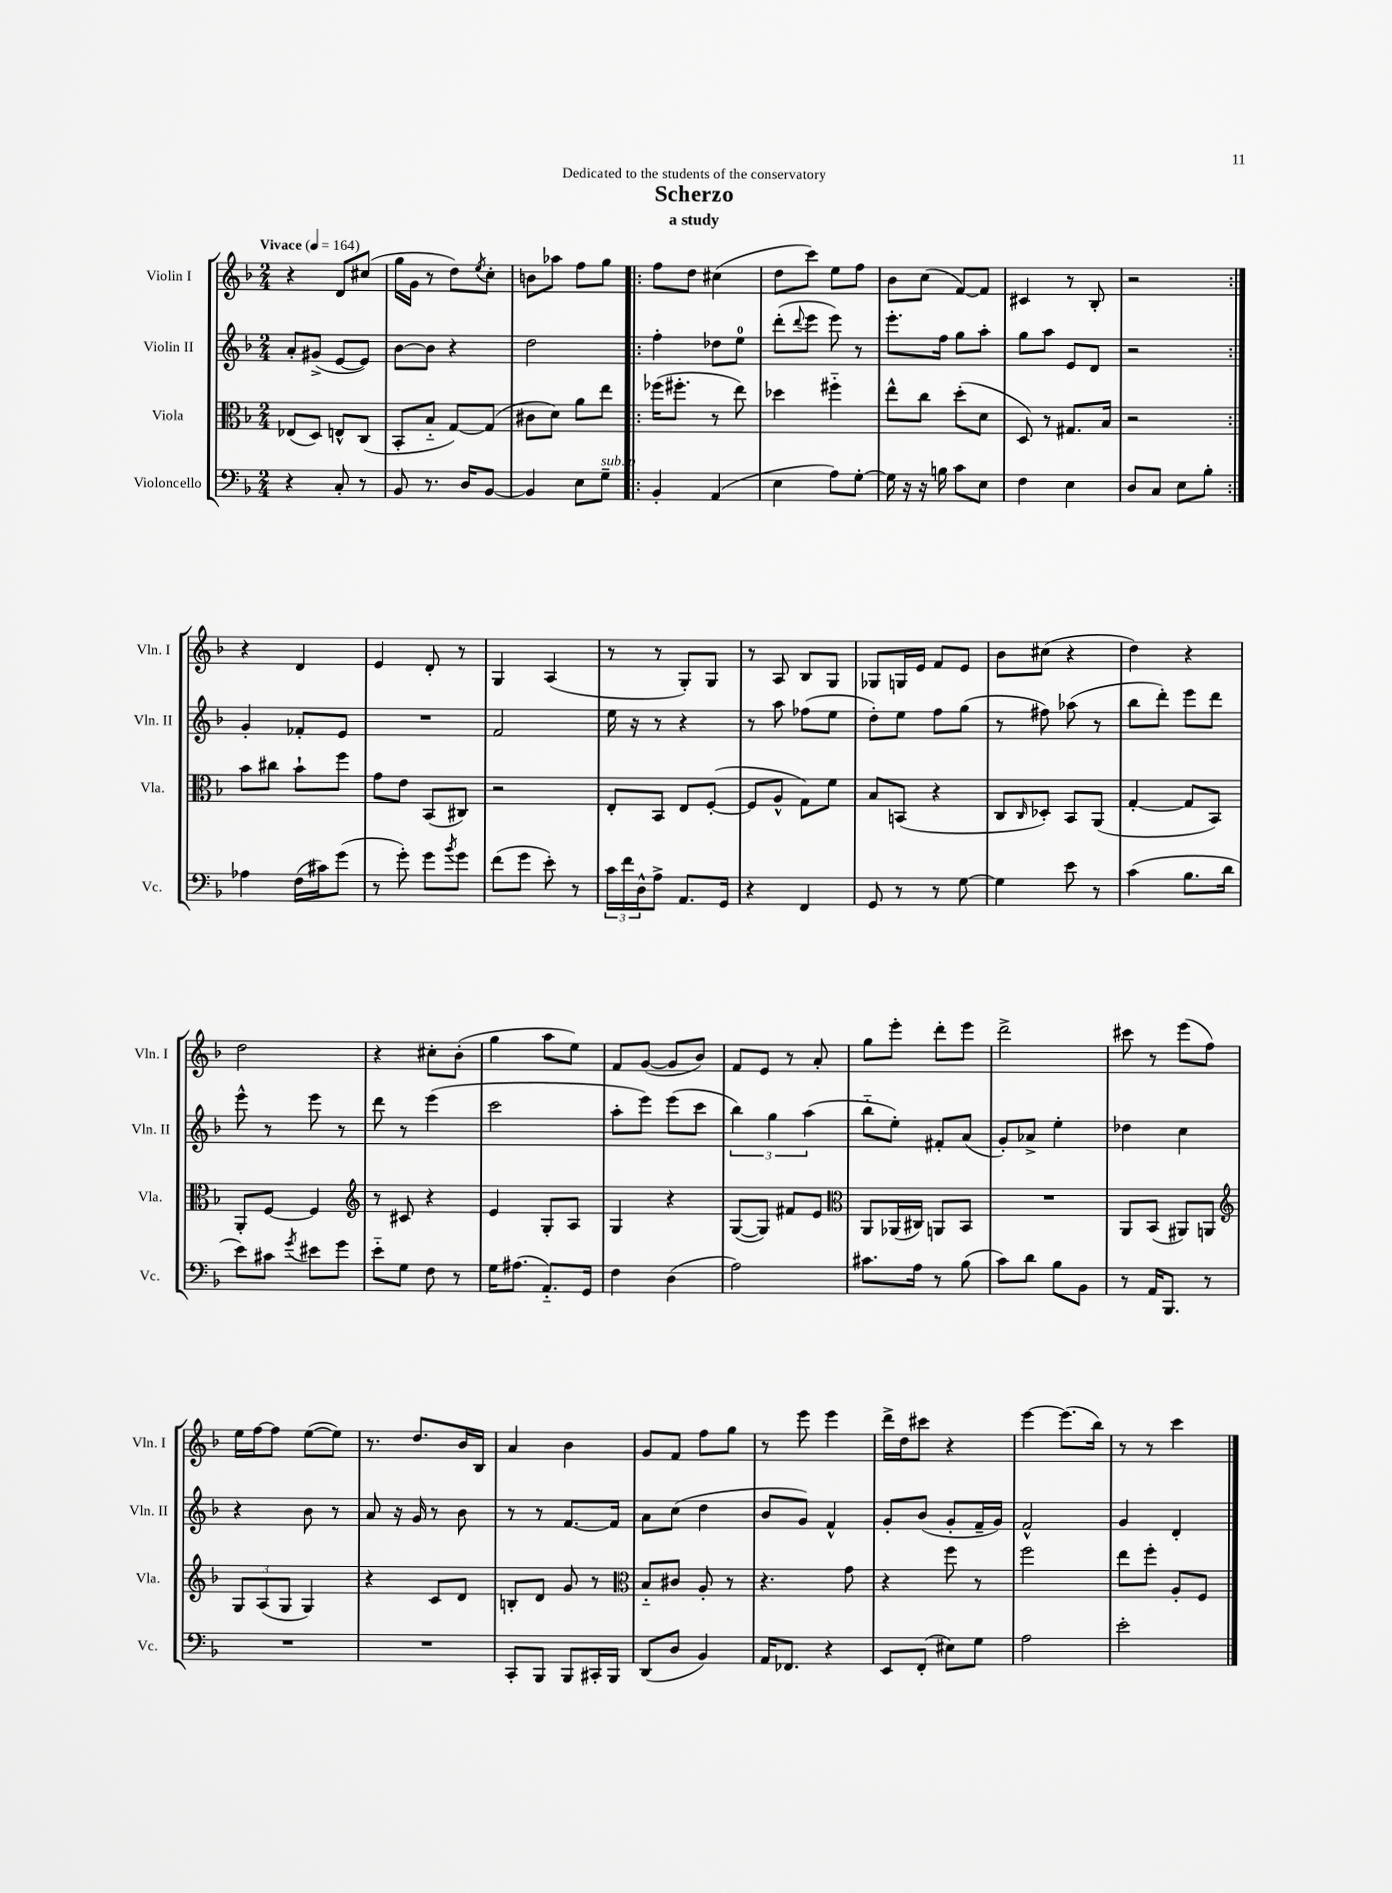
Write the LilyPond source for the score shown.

\header { title = "Scherzo" subtitle = "a study" dedication = "Dedicated to the students of the conservatory" }
<<
\new StaffGroup <<
\new Staff = "s0" \with { instrumentName = "Violin I" shortInstrumentName = "Vln. I" } {
    \clef treble \key f \major \numericTimeSignature \time 2/4 \tempo "Vivace" 4 = 164
    r4 d'8 cis''8( |
    g''16 g'16 r8 d''8) \acciaccatura { e''8 } c''8-. |
    b'8 aes''8 f''8 g''8 |
    \repeat volta 2 { f''8 d''8 cis''4( |
    d''8 c'''8) e''8 f''8 |
    bes'8 c''8( f'8~) f'8 |
    cis'4 r8 bes8-. |
    r2 | }
    r4 d'4 |
    e'4 d'8-. r8 |
    g4 a4( |
    r8 r8 g8-.) g8 |
    r8 a8 bes8 g8 |
    ges8 g16 e'16 f'8 e'8 |
    bes'8 cis''8( r4 |
    d''4) r4 |
    d''2 |
    r4 cis''8-. bes'8-.( |
    g''4 a''8 e''8) |
    f'8 g'8~( g'8 bes'8) |
    f'8 e'8 r8 a'8-. |
    g''8 e'''8-. d'''8-. e'''8 |
    d'''2-> |
    cis'''8 r8 e'''8( f''8) |
    e''16 f''16~ f''8 e''8~( e''8) |
    r8. d''8. bes'16 bes16 |
    a'4 bes'4 |
    g'8 f'8 f''8 g''8 |
    r8 e'''8 e'''4 |
    d'''16-> d''16 cis'''8 r4 |
    e'''4~ e'''8.( bes''16) |
    r8 r8 c'''4 \bar "|." |
}
\new Staff = "s1" \with { instrumentName = "Violin II" shortInstrumentName = "Vln. II" } {
    \clef treble \key f \major \numericTimeSignature \time 2/4
    a'8-. gis'8->( e'8~ e'8) |
    bes'8~ bes'8 r4 |
    d''2 |
    \repeat volta 2 { f''4-. des''8 e''8-0 |
    d'''8-.( \appoggiatura { d'''8 } e'''8 e'''8) r8 |
    e'''8.-. f''16 g''8 a''8-. |
    g''8 a''8 e'8 d'8 |
    r2 | }
    g'4-. fes'8-. e'8 |
    R2 |
    f'2 |
    e''16 r16 r8 r4 |
    r8 a''8 fes''8( e''8 |
    d''8-.) e''8 f''8 g''8( |
    r8 fis''8) aes''8( r8 |
    bes''8 d'''8-.) e'''8 d'''8 |
    e'''8-^ r8 e'''8 r8 |
    d'''8 r8 e'''4( |
    c'''2 |
    a''8-. e'''8) e'''8( c'''8 |
    \tuplet 3/2 { bes''4) g''4 a''4( } |
    bes''8-_ e''8-.) fis'8-. a'8( |
    g'8-.) aes'8-> e''4-. |
    des''4 c''4 |
    r4 bes'8 r8 |
    a'8 r16 g'16 r8 bes'8 |
    r8 r8 f'8.~ f'16 |
    a'8 c''8( d''4 |
    bes'8 g'8) f'4-^ |
    g'8-. bes'8( g'8-. f'16-- g'16) |
    f'2-^ |
    g'4 d'4-. \bar "|." |
}
\new Staff = "s2" \with { instrumentName = "Viola" shortInstrumentName = "Vla." } {
    \clef alto \key f \major \numericTimeSignature \time 2/4
    ees8( d8) e8-^ c8( |
    bes,8-. bes8-_ g8~) g8( |
    cis'8 d'8) a'8 e''8 |
    \repeat volta 2 { fes''16( fis''8.-. r8 e''8) |
    des''4 fis''4-_ |
    e''8-^ c''8 d''8-.( d'8 |
    d8) r8 gis8. bes16 |
    r2 | }
    bes'8 cis''8 bes'8-! f''8 |
    g'8 e'8 bes,8( cis8) |
    r2 |
    e8-. bes,8 e8 f8~-.( |
    f8 a8-^ g8) f'8 |
    bes8 b,8( r4 |
    c8 \grace { c16 } des8-.) bes,8 a,8( |
    g4~-. g8 bes,8) |
    a,8-. f8~ f4 |
    \clef treble r8 cis'8 r4 |
    e'4 g8-. a8 |
    g4 r4 |
    g8~( g8) fis'8 e'8 |
    \clef alto a,8 aes,16( cis16) a,8 bes,8 |
    R2 |
    a,8 bes,8( ais,8) a,8 |
    \clef treble \tuplet 3/2 { g8 a8( g8 } g4) |
    r4 c'8 d'8 |
    b8-. d'8 g'8 r8 |
    \clef alto bes8-_ cis'8 a8-. r8 |
    r4. g'8 |
    r4 f''8 r8 |
    f''2 |
    e''8 f''8-. a8-. f8 \bar "|." |
}
\new Staff = "s3" \with { instrumentName = "Violoncello" shortInstrumentName = "Vc." } {
    \clef bass \key f \major \numericTimeSignature \time 2/4
    r4 c8-. r8 |
    bes,8 r8. d16 bes,8~ |
    bes,4 e8 g8--^\markup { \italic "sub. p" } |
    \repeat volta 2 { bes,4-. a,4( |
    e4 a8) g8~-. |
    g16 r16 r16 b16 c'8 e8 |
    f4 e4 |
    d8 c8 e8 bes8-. | }
    aes4 f16( cis'16) g'8( |
    r8 g'8-.) g'8 \acciaccatura { bes'8 } g'8 |
    f'8( g'8 e'8-.) r8 |
    \tuplet 3/2 { c'16 f'16 d16-^ } a8-> a,8. g,16 |
    r4 f,4 |
    g,8 r8 r8 g8~ |
    g4 e'8 r8 |
    c'4( bes8. d'16 |
    e'8) cis'8 \acciaccatura { g'8 } eis'8 g'8 |
    e'8-_ g8 f8 r8 |
    g16 ais8.( a,8.-_) g,16 |
    f4 d4( |
    a2) |
    cis'8. a16 r8 bes8( |
    c'8) d'8 bes8 bes,8 |
    r8 a,16 bes,,8. r8 |
    R2 |
    R2 |
    c,8-. bes,,8 bes,,8 cis,16-. bes,,16 |
    d,8( d8 bes,4) |
    a,16 fes,8. r4 |
    e,8 f,8-.( eis8) g8 |
    a2 |
    e'2-. \bar "|." |
}
>>
>>
\layout { \context { \Score \remove "Bar_number_engraver" } }
